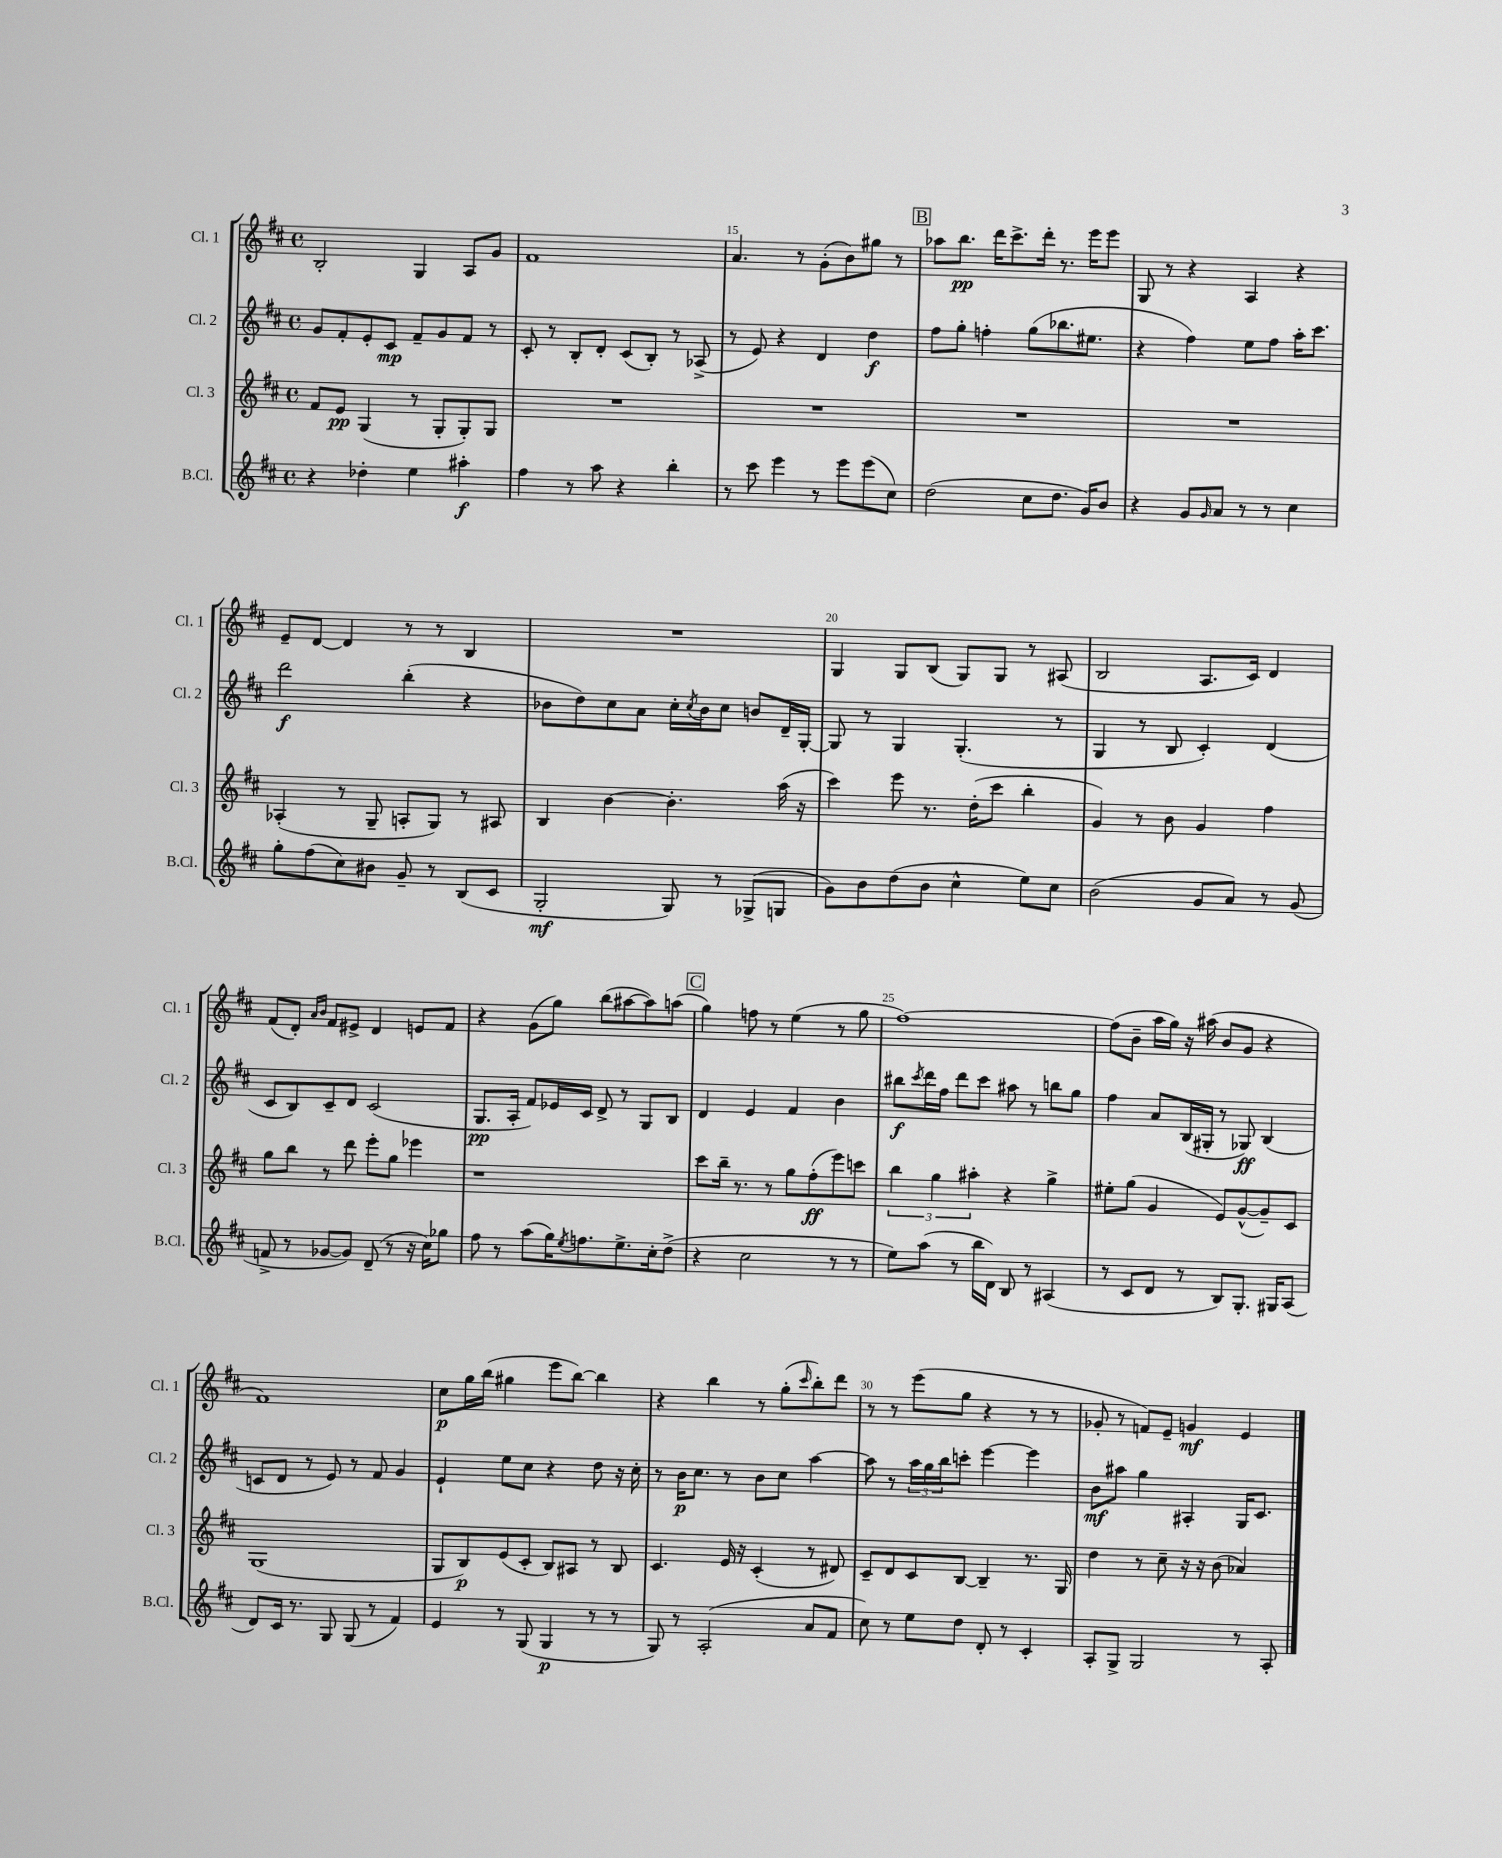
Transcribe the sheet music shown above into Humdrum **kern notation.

**kern	**dynam	**kern	**dynam	**kern	**dynam	**kern	**dynam
*part4	*part4	*part3	*part3	*part2	*part2	*part1	*part1
*staff4	*staff4	*staff3	*staff3	*staff2	*staff2	*staff1	*staff1
*I"B.Cl.	*	*I"Cl. 3	*	*I"Cl. 2	*	*I"Cl. 1	*
*I'B.Cl.	*	*I'Cl. 3	*	*I'Cl. 2	*	*I'Cl. 1	*
*clefG2	*	*clefG2	*	*clefG2	*	*clefG2	*
*k[f#c#]	*	*k[f#c#]	*	*k[f#c#]	*	*k[f#c#]	*
*M4/4	*	*M4/4	*	*M4/4	*	*M4/4	*
*met(c)	*	*met(c)	*	*met(c)	*	*met(c)	*
=13	=13	=13	=13	=13	=13	=13	=13
4r	.	8f#/L	.	8g/L	.	2B'/	.
.	.	8e/J	pp	8f#'/	.	.	.
4dd-X'\	.	(4G/	.	8e'/	.	.	.
.	.	.	.	8c#/J	mp	.	.
4ee\	.	8r	.	8f#~/L	.	4G/	.
.	.	8G'/L	.	8g/	.	.	.
4aa#X'\	f	8G'/)	.	8f#/J	.	8A/L	.
.	.	8G/J	.	8r	.	8g/J	.
=14	=14	=14	=14	=14	=14	=14	=14
4ff#\	.	1r	.	8c#'/	.	1f#	.
.	.	.	.	8r	.	.	.
8r	.	.	.	8B'/L	.	.	.
8aa\	.	.	.	8d'/J	.	.	.
4r	.	.	.	(8c#/L	.	.	.
.	.	.	.	8B'/J)	.	.	.
4bb'\	.	.	.	8r	.	.	.
.	.	.	.	(8A-X^/	.	.	.
=15	=15	=15	=15	=15	=15	=15	=15
8r	.	1r	.	8r	.	4.a/	.
8ccc#\	.	.	.	8e/)	.	.	.
4eee\	.	.	.	4r	.	.	.
.	.	.	.	.	.	8r	.
8r	.	.	.	4d/	.	(8g'\L	.
8eee\L	.	.	.	.	.	8b\)	.
(8eee\	.	.	.	4dd\	f	8gg#X\J	.
8cc#\J)	.	.	.	.	.	8r	.
!!LO:REH:place=s1:t=B
=16	=16	=16	=16	=16	=16	=16	=16
(2dd\	.	1r	.	8ff#\L	.	8aa-X\L	.
.	.	.	.	8gg'\J	.	8.bb\J	pp
.	.	.	.	4ffn'\	.	.	.
.	.	.	.	.	.	16ddd\KL	.
.	.	.	.	.	.	8.ccc#^\	.
8cc#\L	.	.	.	(8gg\L	.	.	.
.	.	.	.	.	.	16ddd'\Jk	.
8.dd\J	.	.	.	8.bb-X\	.	8.r	.
16g/KL)	.	.	.	8.ee#X\J	.	16eee\KL	.
8b/J	.	.	.	.	.	8eee\J	.
=17	=17	=17	=17	=17	=17	=17	=17
4r	.	1r	.	4r	.	8G/	.
.	.	.	.	.	.	8r	.
8g/L	.	.	.	4ff#\)	.	4r	.
16qqg/	.	.	.	.	.	.	.
8a/J	.	.	.	.	.	.	.
8r	.	.	.	8ee\L	.	4A/	.
8r	.	.	.	8ff#\J	.	.	.
4cc#\	.	.	.	16aa'\KL	.	4r	.
.	.	.	.	8.ccc#\J	.	.	.
!!LO:LB:g=z
=18	=18	=18	=18	=18	=18	=18	=18
8gg'\L	.	(4A-X'/	.	2ddd\	f	8e~/L	.
(8ff#\	.	.	.	.	.	[8d/J	.
8cc#\)	.	8r	.	.	.	4d/]	.
8b#X\J	.	8G~/	.	.	.	.	.
8g~/	.	8An'/L	.	(4bb'\	.	8r	.
8r	.	8G/J)	.	.	.	8r	.
(8B/L	.	8r	.	4r	.	4B/	.
8c#/J	.	8A#X/	.	.	.	.	.
=19	=19	=19	=19	=19	=19	=19	=19
2G'/	mf	4B/	.	8b-X\L	.	1r	.
.	.	.	.	8dd\)	.	.	.
.	.	[4b\	.	8cc#\	.	.	.
.	.	.	.	8a\J	.	.	.
8G/)	.	4.b'\]	.	16cc#'\LL	.	.	.
.	.	.	.	8qcc#/	.	.	.
.	.	.	.	16b-\J	.	.	.
8r	.	.	.	8cc#\J	.	.	.
(8G-X^/L	.	.	.	8bn/L	.	.	.
8Gn/J	.	(16aa\	.	16d~/L	.	.	.
.	.	16r	.	[16G'/JJ	.	.	.
=20	=20	=20	=20	=20	=20	=20	=20
8g\L)	.	4ccc#\)	.	8G/]	.	4G/	.
8b\	.	.	.	8r	.	.	.
(8dd\	.	8eee\	.	4G/	.	8G/L	.
8b\J	.	8.r	.	.	.	(8B/J	.
4cc#^^\	.	.	.	(4.G'/	.	8G/L)	.
.	.	(16dd'\KL	.	.	.	.	.
.	.	8ccc#\J	.	.	.	8G/J	.
8ee\L)	.	4bb'\	.	.	.	8r	.
8cc#\J	.	.	.	8r	.	(8A#X/	.
=21	=21	=21	=21	=21	=21	=21	=21
(2b\	.	4g/)	.	4G/	.	2B/	.
.	.	8r	.	8r	.	.	.
.	.	8b\	.	8B/	.	.	.
8g/L	.	4g/	.	4c#'/)	.	8.A/L	.
8a/J)	.	.	.	.	.	.	.
.	.	.	.	.	.	16c#/Jk)	.
8r	.	4ff#\	.	(4d/	.	4d/	.
(8g/	.	.	.	.	.	.	.
!!LO:LB:g=z
=22	=22	=22	=22	=22	=22	=22	=22
8fn^/	.	8gg\L	.	8c#/L	.	(8f#/L	.
8r	.	8bb\J	.	8B/)	.	8d'/J)	.
.	.	.	.	.	.	16qqa/LL	.
.	.	.	.	.	.	16qqb/JJ	.
[8g-X/L	.	8r	.	8c#~/	.	8f#/L	.
8g-/J])	.	8ddd\	.	8d/J	.	8e#X^/J	.
(8d~/	.	8eee'\L	.	(2c#/	.	4d/	.
8r	.	8gg\J	.	.	.	.	.
16r	.	4eee-X\	.	.	.	8en/L	.
16cc#\KL)	.	.	.	.	.	.	.
8gg-X\J	.	.	.	.	.	8f#/J	.
=23	=23	=23	=23	=23	=23	=23	=23
8ff#\	.	1r	.	8.G/L	pp	4r	.
8r	.	.	.	.	.	.	.
.	.	.	.	16A'/Jk	.	.	.
(8aa\L	.	.	.	8f#/L)	.	(8g\L	.
16gg\K)	.	.	.	16e-X/L	.	8gg\J)	.
8qee/	.	.	.	.	.	.	.
8.ffn\	.	.	.	16c#/JJ	.	.	.
.	.	.	.	8d^/	.	(8bb\L	.
8.ee^\	.	.	.	8r	.	[8aa#X\	.
.	.	.	.	8G/L	.	8aa#\])	.
16cc#'\k	.	.	.	.	.	.	.
(8dd^\J	.	.	.	8B/J	.	(8aan\J	.
!!LO:REH:place=s1:t=C
=24	=24	=24	=24	=24	=24	=24	=24
4r	.	8ccc#\L	.	4d/	.	4gg\)	.
.	.	16bb~\Jk	.	.	.	.	.
.	.	8.r	.	.	.	.	.
2cc#\	.	.	.	4e/	.	8ffn\	.
.	.	8r	.	.	.	8r	.
.	.	8gg\L	.	4f#/	.	(4ee\	.
.	.	(8ff#'\	ff	.	.	.	.
8r	.	8eee\)	.	4b\	.	8r	.
8r	.	8cccn\J	.	.	.	8gg\	.
=25	=25	=25	=25	=25	=25	=25	=25
8ee\L)	.	6bb\	.	8bb#X\L	f	[1ff#)	.
.	.	.	.	8qccc#/	.	.	.
(8aa\J	.	.	.	16ddd\L	.	.	.
.	.	6gg\	.	.	.	.	.
.	.	.	.	16ff#\JJ	.	.	.
8r	.	.	.	8ddd\L	.	.	.
.	.	6aa#X'\	.	.	.	.	.
16bb\LL	.	.	.	8ccc#\J	.	.	.
16d\JJ)	.	.	.	.	.	.	.
8B/	.	4r	.	8aa#X\	.	.	.
8r	.	.	.	8r	.	.	.
(4A#X/	.	4gg^\	.	8bbn\L	.	.	.
.	.	.	.	8gg\J	.	.	.
=26	=26	=26	=26	=26	=26	=26	=26
8r	.	8ee#X'\L	.	4ff#\	.	(8ff#\L]	.
8c#/L	.	(8gg\J	.	.	.	8b~\J	.
8d/J	.	4g/	.	8a/L	.	16aa\LL	.
.	.	.	.	.	.	16gg\JJ)	.
8r	.	.	.	(16B/L	.	16r	.
.	.	.	.	16G#X'/JJ	.	(16aa#X\	.
8B/L)	.	8e/L)	.	8r	.	8b/L	.
8.G'/J	.	([8g^^/	.	8G-X/)	ff	8g/J	.
.	.	8g~/])	.	(4B/	.	4r	.
16G#X/KL	.	.	.	.	.	.	.
(8A/J	.	8c#/J	.	.	.	.	.
!!LO:LB:g=z
=27	=27	=27	=27	=27	=27	=27	=27
8d/L)	.	(1G	.	8cn/L	.	1f#)	.
16c#/Jk	.	.	.	8d/J	.	.	.
8.r	.	.	.	.	.	.	.
.	.	.	.	8r	.	.	.
8G/	.	.	.	8e/)	.	.	.
(8G/	.	.	.	8r	.	.	.
8r	.	.	.	8f#/	.	.	.
4f#/)	.	.	.	4g/	.	.	.
=28	=28	=28	=28	=28	=28	=28	=28
4e/	.	8G/L	.	4e`/	.	8cc#\L	p
.	.	8B/)	p	.	.	16gg\L	.
.	.	.	.	.	.	(16bb\JJ	.
8r	.	(8e/	.	8ee\L	.	4gg#X\	.
(8G/	.	8c#'/J	.	8cc#\J	.	.	.
4G/	p	8B/L)	.	4r	.	8eee\L	.
.	.	8A#X/J	.	.	.	[8bb\J)	.
8r	.	8r	.	8dd\	.	4bb\]	.
8r	.	8B/	.	16r	.	.	.
.	.	.	.	16cc#'\	.	.	.
=29	=29	=29	=29	=29	=29	=29	=29
8G/)	.	4.c#/	.	8r	.	4r	.
8r	.	.	.	16b\KL	p	.	.
.	.	.	.	8.cc#\J	.	.	.
(2A'/	.	.	.	.	.	4bb\	.
.	.	16e/	.	8r	.	.	.
.	.	16r	.	.	.	.	.
.	.	(4c#'/	.	8b\L	.	8r	.
.	.	.	.	8cc#\J	.	(8gg'\L	.
.	.	.	.	.	.	16qqccc#/	.
8a/L	.	8r	.	[4aa\	.	8bb'\)	.
8f#/J	.	8d#X/)	.	.	.	8ddd\J	.
=30	=30	=30	=30	=30	=30	=30	=30
8cc#\)	.	8c#~/L	.	8aa\]	.	8r	.
8r	.	8d/	.	8r	.	8r	.
8ee\L	.	8c#/	.	24aa\LL	.	(8eee\L	.
.	.	.	.	24gg\	.	.	.
.	.	.	.	24bb\J	.	.	.
8dd\J	.	[8B/J	.	8cccn'\J	.	8gg\J	.
8d'/	.	4B~/]	.	[4eee\	.	4r	.
8r	.	.	.	.	.	.	.
4c#'/	.	8.r	.	4eee\]	.	8r	.
.	.	.	.	.	.	8r	.
.	.	16G/	.	.	.	.	.
=31	=31	=31	=31	=31	=31	=31	=31
8A'/L	.	4dd\	.	8b\L	mf	8g-X'/	.
8G^/J	.	.	.	8aa#X\J	.	8r	.
2G/	.	8r	.	4gg\	.	8fn/L)	.
.	.	8cc#~\	.	.	.	8e~/J	.
.	.	16r	.	4A#X'/	.	4gn/	mf
.	.	16r	.	.	.	.	.
.	.	(8b\	.	.	.	.	.
8r	.	4a-X/)	.	16G/KL	.	4e/	.
.	.	.	.	8.c#/J	.	.	.
8A'/	.	.	.	.	.	.	.
==	==	==	==	==	==	==	==
*-	*-	*-	*-	*-	*-	*-	*-
